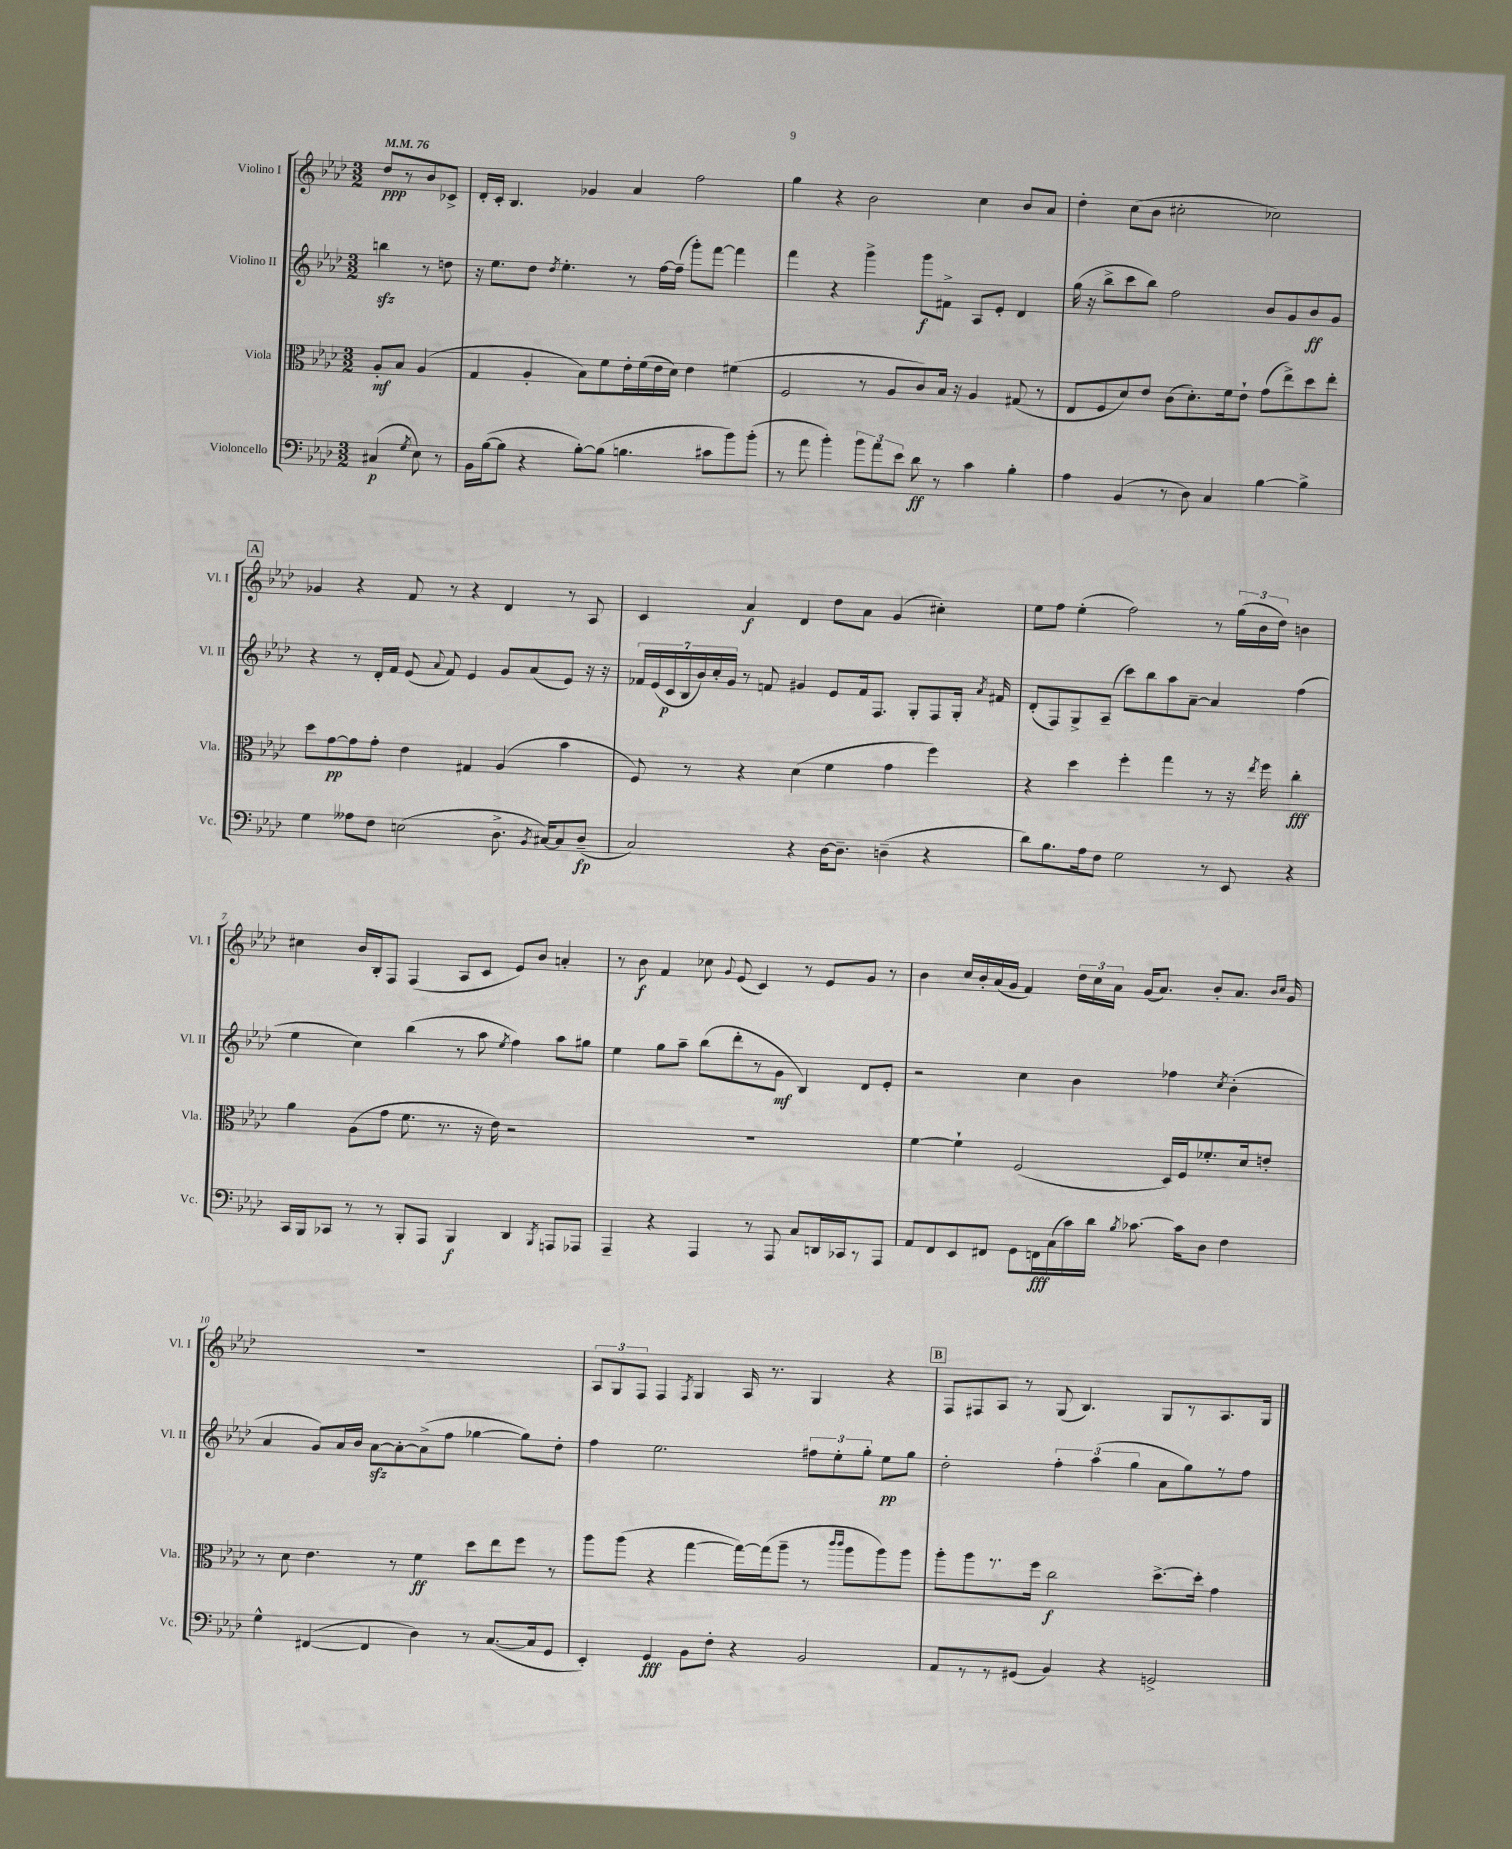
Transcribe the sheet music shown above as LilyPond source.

<<
\new StaffGroup <<
\new Staff = "s0" \with { instrumentName = "Violino I" shortInstrumentName = "Vl. I" } {
    \clef treble \key aes \major \numericTimeSignature \time 3/2 \partial 2 \tempo 4 = 76
    \autoBeamOff des''8[\ppp r8 bes'8 ces'8]-> |
    des'16[-. c'16]-. bes4. ges'4 aes'4 f''2 |
    g''4 r4 bes'2 c''4 bes'8[ aes'8] |
    des''4-. c''8[( bes'8] cis''2-. ces''2) |
    \mark \markup { \box "A" } ges'4 r4 f'8 r8 r4 des'4 r8 aes8 |
    c'4 aes'4\f des'4 des''8[ aes'8] g'4( cis''4-.) |
    ees''8[ f''8] ees''4-.( f''2) r8 \tuplet 3/2 { g''16[( bes'16 des''16]) } b'4 |
    cis''4 bes'16[ bes16-. f8] f4( aes8[ c'8] ees'8[) bes'8] a'4-. |
    r8 bes'8\f f'4 ces''8 \appoggiatura { g'8 } ees'8( c'4) r8 ees'8[ g'8] r8 |
    bes'4 c''16[ bes'16-. aes'16( g'16] f'4) \tuplet 3/2 { des''16[ c''16 aes'16] } g'16[( aes'8.]) bes'8[-. aes'8.] \grace { bes'16[ c''16] } g'16 |
    R1. |
    \tuplet 3/2 { aes8[ g8 f8] } f4 \acciaccatura { f8 } g4 aes16 r8. g4 r4 |
    \mark \markup { \box "B" } f8[ fis8 aes8] r8 g8( bes4.) g8[ r8 aes8. g16] \bar "|." |
}
\new Staff = "s1" \with { instrumentName = "Violino II" shortInstrumentName = "Vl. II" } {
    \clef treble \key aes \major \numericTimeSignature \time 3/2 \partial 2
    \autoBeamOff b''4\sfz r8 d''8 |
    r16 ees''8.[ des''8] \acciaccatura { des''8 } ees''4.-. r8 f''16[~ f''16]--( g'''8[-.) f'''8]~ f'''4 |
    f'''4 r4 g'''4-> g'''8[\f fis'8]-> aes8[ ees'8]-. des'4 |
    g''16( r16 bes''8[-> c'''8 bes''8]) f''2 bes'8[ g'8 bes'8\ff g'8] |
    \mark \markup { \box "A" } r4 r8 des'16[-. f'16] ees'8( \appoggiatura { aes'8 } f'8) ees'4 g'8[ aes'8( ees'8]) r16 r16 |
    \tuplet 7/4 { fes'16[ ees'16( c'16\p bes16 bes'16) c''16-. g'16] } r8 f'8 gis'4 ees'8[ f'16 f8.] g8[-. f8 g16]-. \acciaccatura { aes'8 } fis'16 |
    des'8[-.( f8) g8-> aes8]--( c'''8[) bes''8 aes''8 aes'8]~-- aes'4 f''4( |
    ees''4 c''4) bes''4( r8 aes''8 \acciaccatura { ees''8 } f''4) aes''8[ gis''8] |
    ees''4 g''8[ aes''8]-- bes''8[( des'''8-. r8 g'8]\mf bes4) des'8[ ees'8]-. |
    r2 c''4 bes'4 fes''4 \acciaccatura { c''8 } bes'4-.( |
    aes'4 g'8[) aes'16 bes'16] aes'8[~\sfz aes'8~-. aes'8->( f''8] ges''4~ ges''8[) des''8]-. |
    f''4 ees''2. \tuplet 3/2 { fis''8[ ees''8-. g''8]-. } ees''8[\pp g''8] |
    \mark \markup { \box "B" } des''2-. \tuplet 3/2 { f''4-. aes''4( g''4 } aes'8[ g''8) r8 f''8] \bar "|." |
}
\new Staff = "s2" \with { instrumentName = "Viola" shortInstrumentName = "Vla." } {
    \clef alto \key aes \major \numericTimeSignature \time 3/2 \partial 2
    \autoBeamOff aes8[-.\mf bes8] aes4( |
    g4 aes4-. bes8[) f'8 ees'16-. f'16( ees'16 des'16]) ees'4 fis'4( |
    f2 r8 aes8[ c'8) bes16] r16 aes4 gis8( r8 |
    ees8[ f8 des'8) ees'8] c'8[( des'8.-.) f'16 ees'8]-! g'8[( ees''8->) des''8 ees''8]-. |
    \mark \markup { \box "A" } des''8[ g'8~\pp g'8 g'8]-. ees'4 gis4 aes4( bes'4 |
    f8) r8 r4 des'4( f'4 g'4 f''4) |
    r4 des''4 f''4-. g''4 r8 r16 \acciaccatura { ees''8 } f''16 c''4-.\fff |
    aes'4 aes8[( g'8] f'8. r8. r16 ees'16) r2 |
    R1. |
    f'4~ f'4-! f2( des16[) f16 fes'8.-. des'16 e'8]-. |
    r8 des'8 ees'4. r8 f'4\ff des''8[ ees''8 f''8] r8 |
    aes''8[ aes''8]( r4 g''4~ g''16[~) g''16( aes''8]-- r8 \grace { c'''16[ c'''16] } aes''8[ aes''8) aes''8] |
    \mark \markup { \box "B" } aes''8[-. aes''8 r8. f''16] c''2\f des''8.[~-> des''16]-. g'4 \bar "|." |
}
\new Staff = "s3" \with { instrumentName = "Violoncello" shortInstrumentName = "Vc." } {
    \clef bass \key aes \major \numericTimeSignature \time 3/2 \partial 2
    \autoBeamOff cis4\p( \acciaccatura { g8 } ees8) r8 |
    bes,16[ bes16~( bes8] r4 bes8[~-.) bes8]( b4. cis'8[ bes'8) bes'8]-.( |
    r8 aes'8 bes'4-.) \tuplet 3/2 { bes'8[ aes'8 ees'8] } des'8\ff r8 c'4 bes4-. |
    aes4 bes,4( r8 des8) c4 bes4~ bes4-> |
    \mark \markup { \box "A" } g4 aeses8[ f8] e2( des8.-> \acciaccatura { bes,8 } cis16[~) cis8 des8]--\fp( |
    c2) r4 des16[~ des8.]-- d4--( r4 |
    des'8[) bes8. aes16 f8] g2 r8 ees,8 r4 |
    c,16[ bes,,16 ces,8] r8 r8 bes,,8[-. aes,,8] bes,,4\f des,4 \acciaccatura { bes,,8 } a,,8[ aes,,8] |
    aes,,4-- r4 aes,,4 r8 aes,,8 c8[ d,16 ces,16 r8 aes,,8] |
    aes,8[ f,8 ees,8 fis,8] g,8[ f,16\fff c16( c'16) des'16] \acciaccatura { bes8 } ces'8.~ ces'16[ des8] f4 |
    g4-^ fis,4~( fis,4 des4) r8 c8.[~( c16 g,8] |
    ees,4-.) g,4\fff bes,8[ f8]-. r4 bes,2 |
    \mark \markup { \box "B" } aes,8[ r8 r8 gis,8]( bes,4) r4 g,2-> \bar "|." |
}
>>
>>
